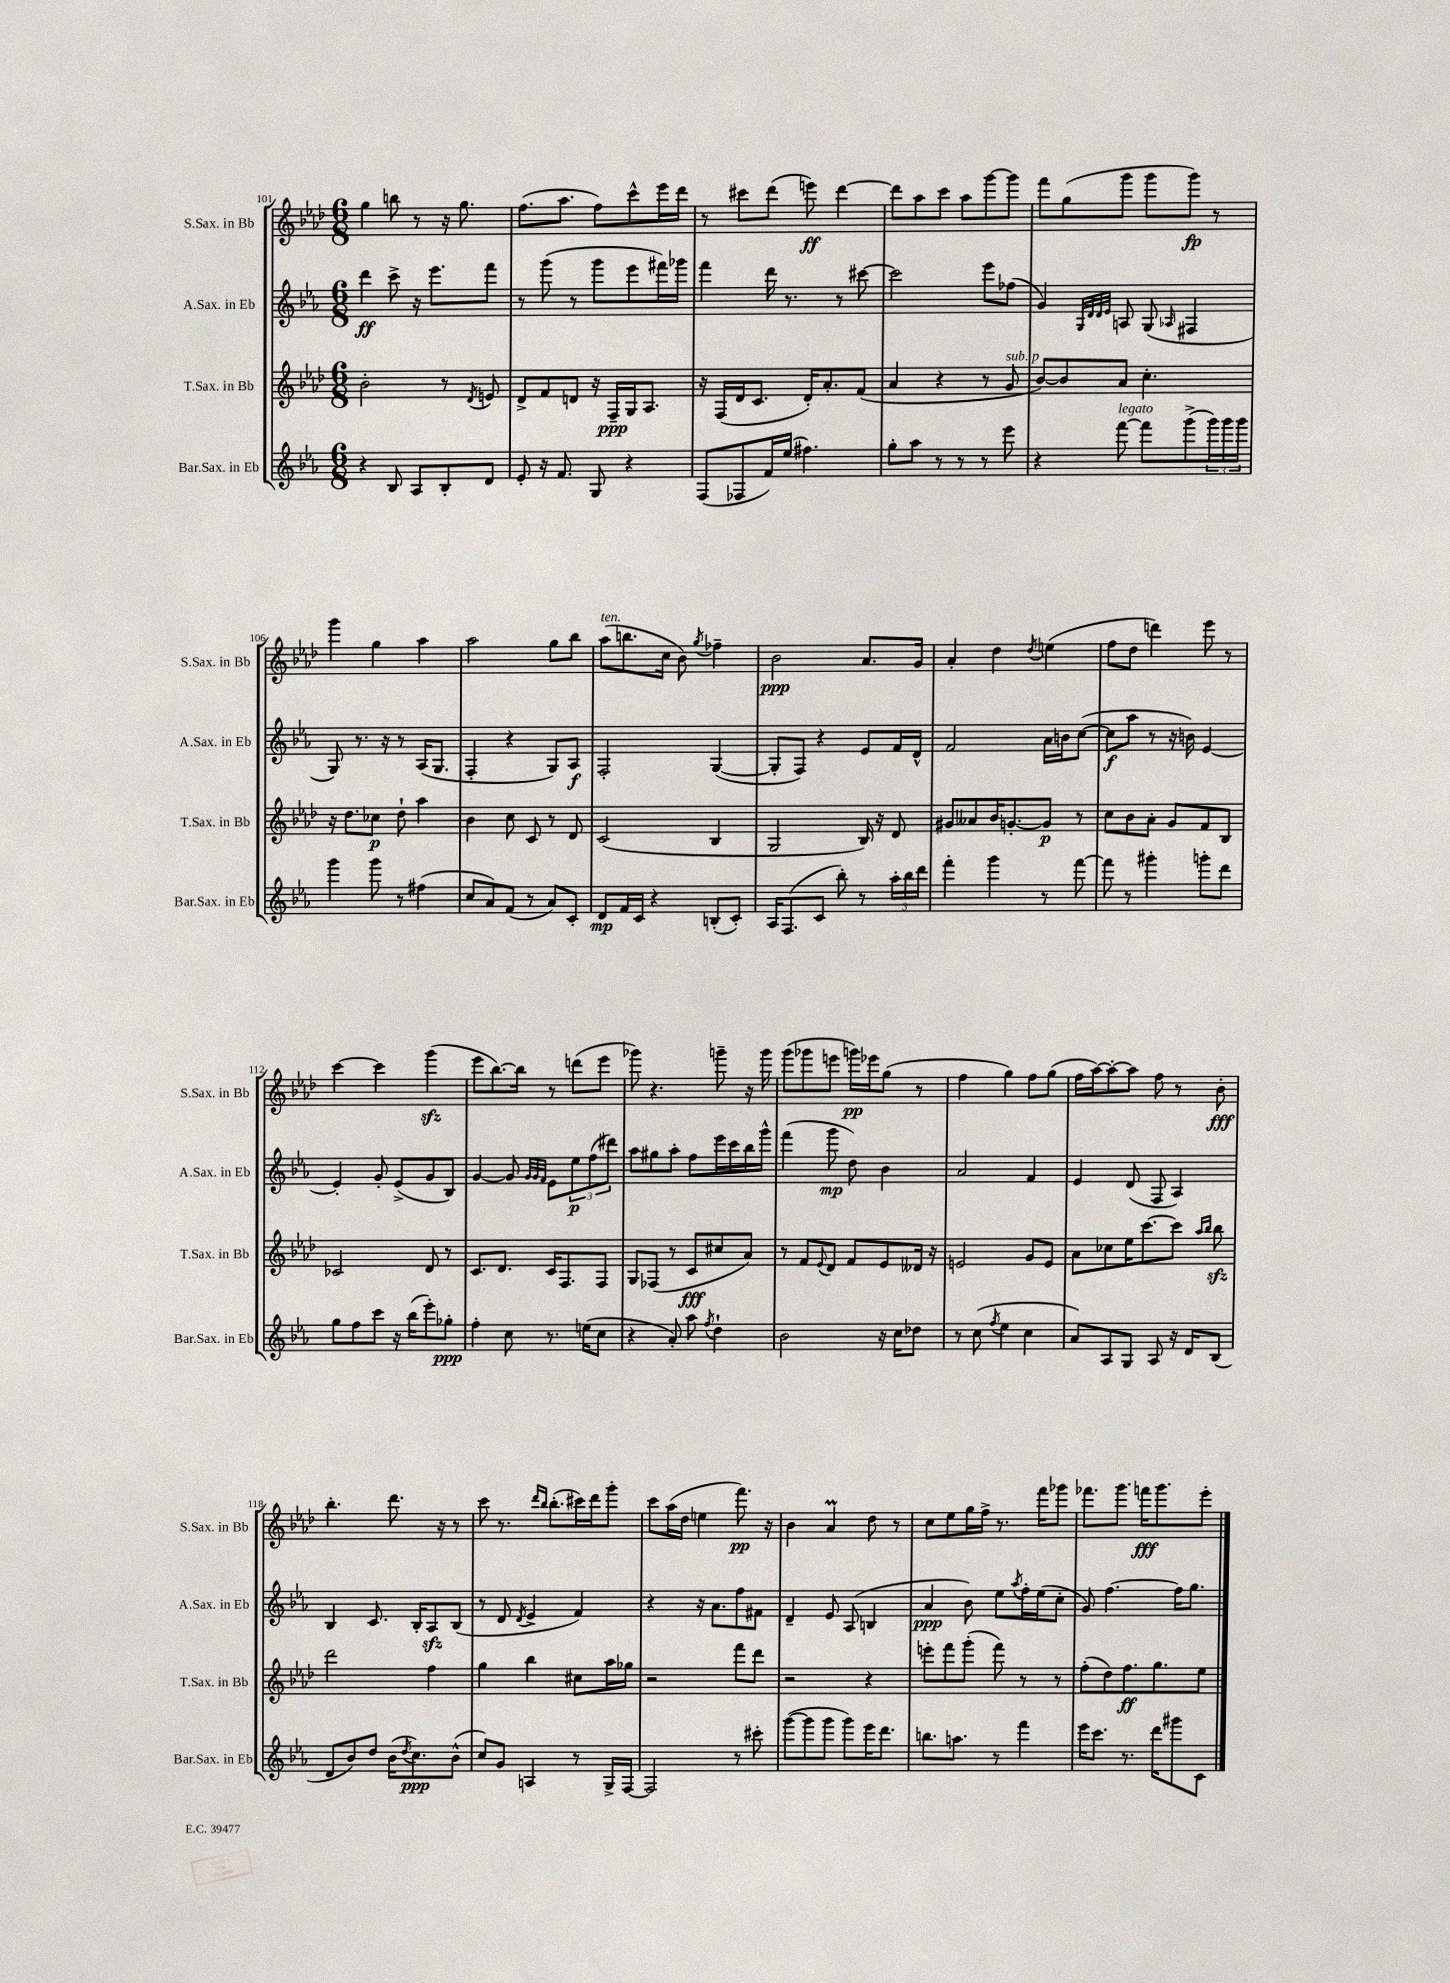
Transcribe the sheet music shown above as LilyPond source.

<<
\new StaffGroup <<
\new Staff = "s0" \with { instrumentName = "S.Sax. in Bb" shortInstrumentName = "S.Sax. in Bb" } {
    \clef treble \key aes \major \numericTimeSignature \time 6/8
    g''4 b''8 r8 r16 g''8. |
    f''8.( aes''8. f''8) c'''8-^ ees'''16 des'''16 |
    r8 cis'''8 des'''8( e'''8\ff) des'''4~ |
    des'''8 aes''8 c'''8 aes''8 g'''8~ g'''8 |
    f'''8 g''8( g'''8 g'''8 g'''8\fp) r8 |
    g'''4 g''4 aes''4 |
    aes''2 g''8 bes''8 |
    aes''8^\markup { \italic "ten." }( b''8. c''16 bes'8) \acciaccatura { g''8 } fes''4-- |
    bes'2\ppp aes'8. g'16 |
    aes'4-. des''4 \acciaccatura { des''8 } e''4( |
    f''8 des''8 d'''4) ees'''8 r8 |
    c'''4~ c'''4 g'''4\sfz( |
    ees'''8 bes''8.~) bes''16 r8 d'''8( ees'''8 |
    ges'''8) r4. g'''8-- r16 g'''16 |
    g'''8( ges'''8 e'''8 g'''16\pp) ees'''16 g''8( r8 |
    f''4 g''4) f''8 g''8( |
    f''16 aes''16~) aes''8~-. aes''8 f''8 r8 bes'8-.\fff |
    bes''4.-. des'''8. r16 r8 |
    c'''8 r8. \grace { des'''16 bes''16 } bes''8.-.( cis'''16) des'''16 g'''8-. |
    c'''8 aes''16( des''16 e''4 f'''8.\pp) r16 |
    bes'4 aes'4\prall des''8 r8 |
    c''8 ees''8 g''16 f''16-> r8. f'''16 ges'''8 |
    fes'''8. g'''8. f'''16\fff g'''8. ees'''8-. \bar "|." |
}
\new Staff = "s1" \with { instrumentName = "A.Sax. in Eb" shortInstrumentName = "A.Sax. in Eb" } {
    \clef treble \key ees \major \numericTimeSignature \time 6/8
    d'''4\ff c'''8-> r16 ees'''8. f'''8 |
    r8 g'''8( r8 g'''8 ees'''8 fis'''16) ges'''16 |
    f'''4 d'''16 r8. r8 cis'''8~ |
    cis'''2 ees'''8 fes''8( |
    g'4) \grace { g32 d'32 d'32 ees'32 } a8 g8( \grace { aes16 } fis4 |
    g8) r8. r16 r8 aes16( g8. |
    f4-. r4 g8) aes8\f |
    f2-. g4~( |
    g8-. f8) r4 ees'8 f'16 d'16-^ |
    f'2 aes'16 b'16 c''8~( |
    c''8\f aes''8 r8 r16 b'16) ees'4~ |
    ees'4-. g'8-. ees'8->( g'8 bes8) |
    g'4~ g'8 \grace { g'32 g'32 f'32 } ees'8 \tuplet 3/2 { ees''8\p f''8( dis'''8) } |
    aes''8 gis''8 aes''8-. f''8 ees'''16 c'''16 bes''16 g'''16-^ |
    f'''4( g'''8\mp d''8) bes'4 |
    aes'2 f'4 |
    ees'4 d'8( f8 aes4) |
    bes4 c'8. bes16-. aes8\sfz bes8( |
    r8 d'8 \acciaccatura { d'8 } ees'4-> f'4) |
    r4 r16 aes'8. f''8 fis'8 |
    d'4-- ees'8 aes8( b4 |
    aes'4\ppp bes'8) ees''8 \acciaccatura { aes''8 } f''16-. ees''16( c''8-. |
    g'8) f''4.~ f''16 g''8. \bar "|." |
}
\new Staff = "s2" \with { instrumentName = "T.Sax. in Bb" shortInstrumentName = "T.Sax. in Bb" } {
    \clef treble \key aes \major \numericTimeSignature \time 6/8
    bes'2-. r8 \acciaccatura { des'8 } e'8 |
    des'8-> f'8 d'8 r16 f16--\ppp g16 aes8. |
    r16 f16( des'16 c'8. des'16-.) aes'8.-. f'8( |
    aes'4 r4 r8 g'8^\markup { \italic "sub. p" } |
    bes'8~) bes'8 aes'8 c''4.-. |
    r16 des''8. ces''8\p des''8-! aes''4 |
    bes'4 c''8 c'8 r8 des'8 |
    c'2( bes4 |
    g2 bes16) r16 des'8 |
    gis'8 aeses'8 bes'16 g'8.~-. g'8\p r8 |
    c''8 bes'8 aes'8-. g'8 f'8 bes8 |
    ces'2 des'8 r8 |
    c'8. des'8. c'16 f8. f8 |
    g8 fes8( r8 c'8\fff cis''8 aes'8) |
    r8 f'8 \appoggiatura { ees'8 } des'8 f'8 ees'8 deses'16 r16 |
    e'2 g'8 e'8 |
    aes'8 ces''8 ees''16 c'''8.~ c'''8 \grace { aes''16 bes''16 } bes''8\sfz |
    des'''2 f''4 |
    g''4 bes''4 cis''8 aes''16 ges''16 |
    r2 f'''8 des'''8 |
    r2 r4 |
    e'''8-. f'''8 g'''8-.( f'''8) r8 r8 |
    f''8-.( des''8) f''8.\ff g''8. ees''8 \bar "|." |
}
\new Staff = "s3" \with { instrumentName = "Bar.Sax. in Eb" shortInstrumentName = "Bar.Sax. in Eb" } {
    \clef treble \key ees \major \numericTimeSignature \time 6/8
    r4 bes8 aes8 bes8-. d'8 |
    ees'8-. r16 f'8. g8 r4 |
    f8( fes8 f'16) ees''16( fis''4.) |
    g''8-. aes''8 r8 r8 r8 ees'''8 |
    r4 f'''8~^\markup { \italic "legato" } f'''8 g'''8->( \tuplet 3/2 { g'''16) g'''16 g'''16 } |
    g'''4 g'''8 r8 fis''4( |
    c''8 aes'8) f'8( r8 aes'8) c'8-. |
    d'8\mp f'16 c'16 r4 b8-.( c'8-.) |
    aes16 f8.( c'8 bes''8-.) r8 \tuplet 3/2 { aes''16-. bes''16 d'''16 } |
    f'''4-. g'''4 r8 f'''8~ |
    f'''8 r8 gis'''4-. g'''8-. d'''8 |
    g''8 f''8 c'''8 r16 bes''16( ees'''8-.) ges''8-.\ppp |
    f''4-. c''8 r8. e''16( c''8 |
    r4 aes'8-.) aes''8 \acciaccatura { f''8 } d''4-! |
    bes'2 r16 c''16 des''8 |
    r8 c''8( \acciaccatura { f''8 } ees''4 c''4 |
    aes'8) aes8 g8 aes8 r16 d'16 bes8( |
    d'8 bes'8) d''8 bes'16( \acciaccatura { d''8 } c''8.\ppp) bes'8-^( |
    c''8) g'8 a4 r8 g16-> f16~ |
    f2 r8 cis'''8-. |
    g'''8~( g'''8 g'''8 g'''8) ees'''16 d'''8. |
    b''8. a''8. r8 f'''4 |
    ees'''16 c'''8. r8. d'''16 gis'''8 c'8 \bar "|." |
}
>>
>>
\layout { \context { \Score currentBarNumber = #101 } }
